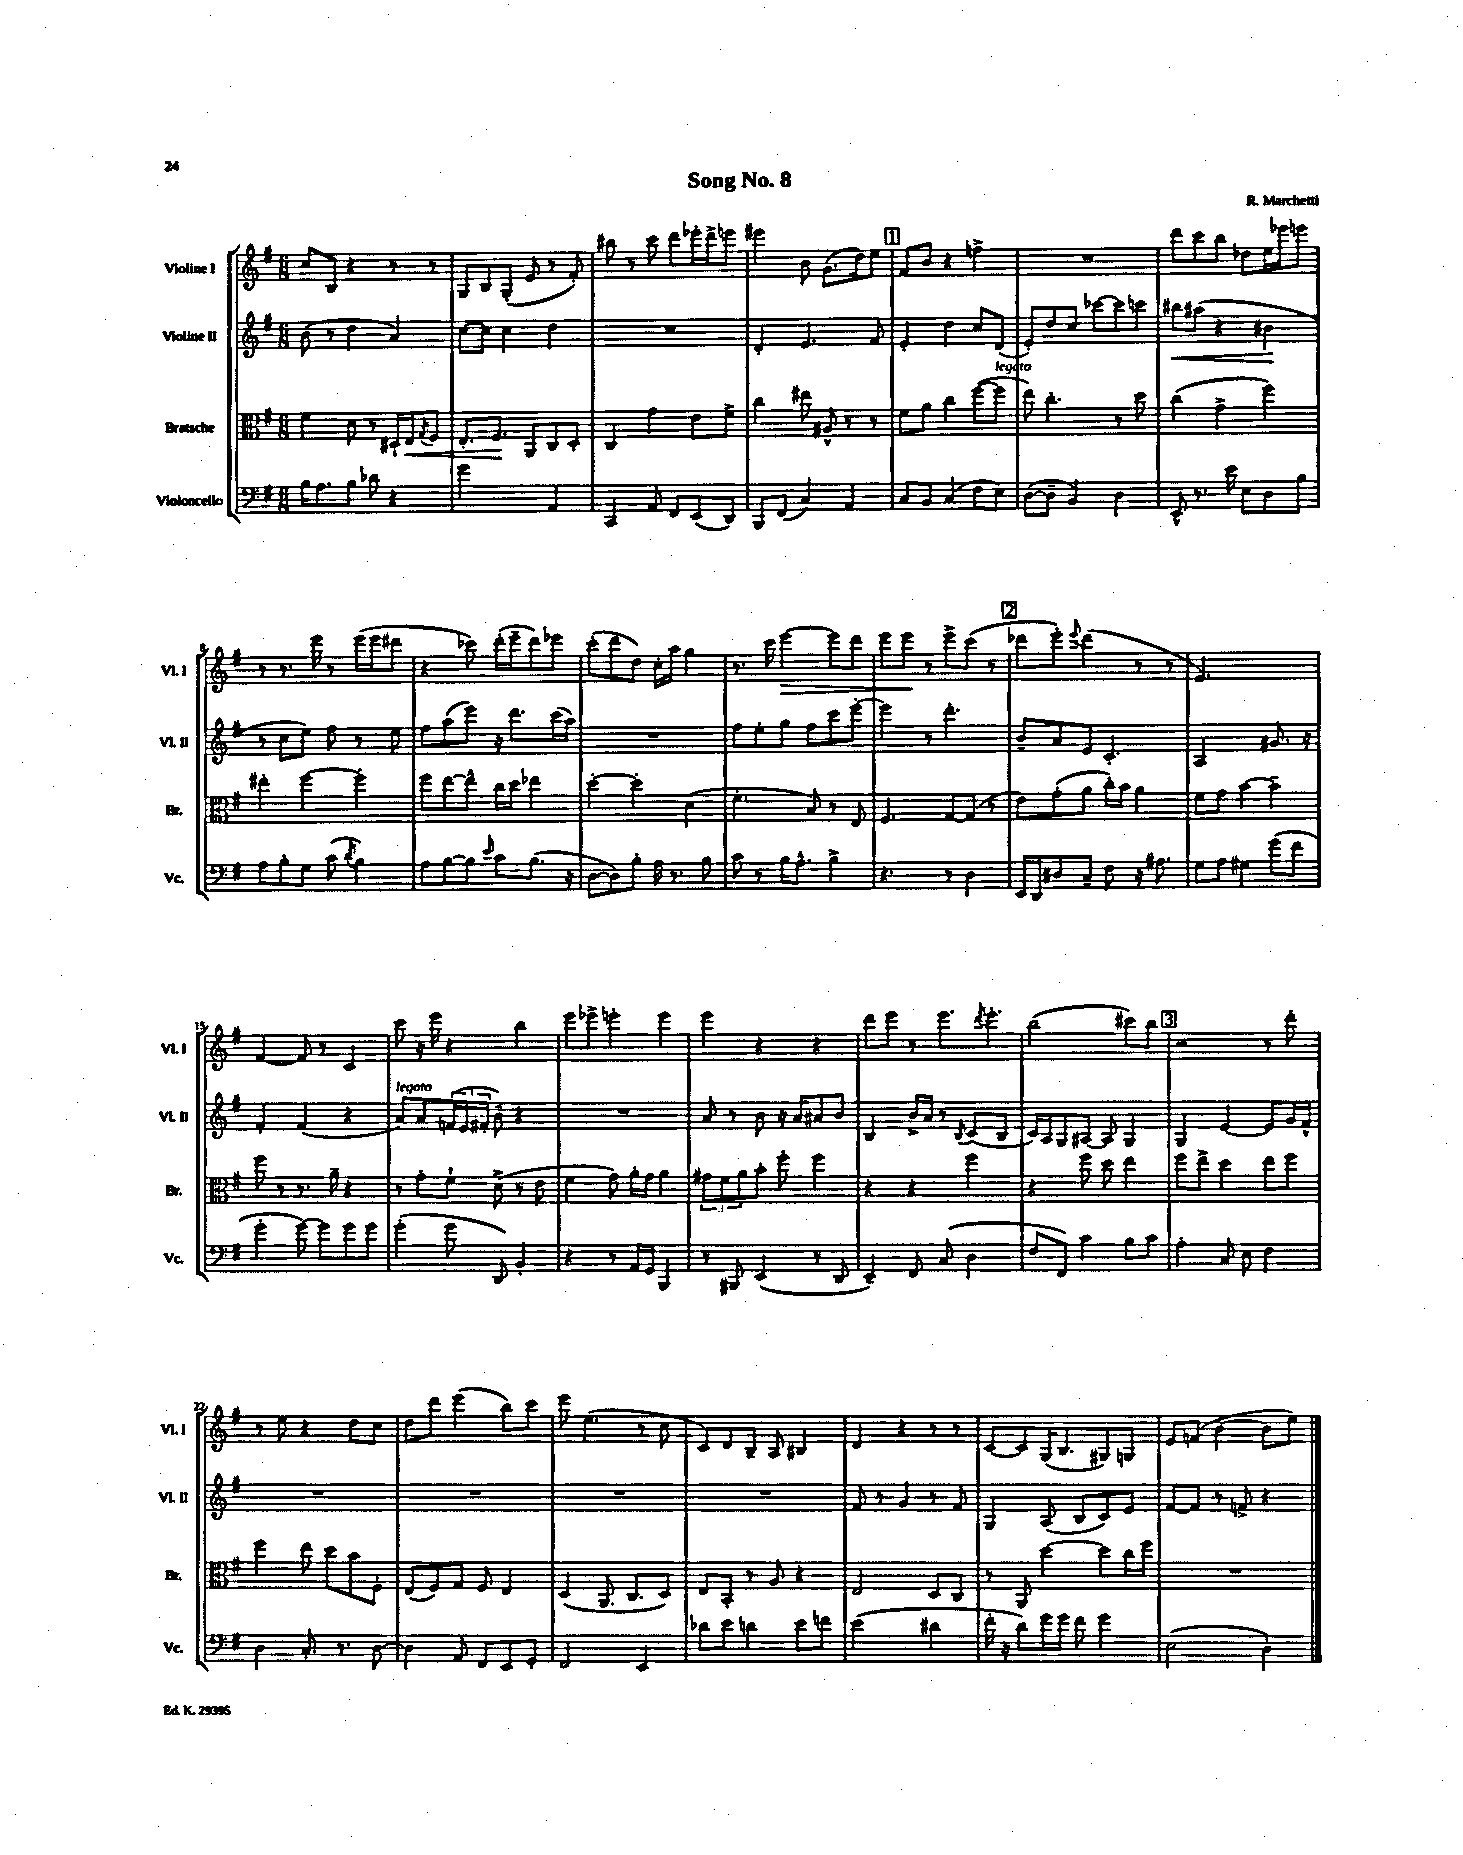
\header { title = "Song No. 8" composer = "R. Marchetti" }
<<
\new StaffGroup <<
\new Staff = "s0" \with { instrumentName = "Violine I" shortInstrumentName = "Vl. I" } {
    \clef treble \key g \major \numericTimeSignature \time 6/8
    c''8 b8 r4 r8 r8 |
    g8 b8 g8-.( e'8 r8 fis'8-.) |
    bis''8 r8 c'''8 d'''8 ees'''16-. d'''16-> e'''8 |
    eis'''4 b'8 g'8.( d''16) e''8 |
    \mark \markup { \box "1" } fis'8 b'8 r4 f''4-> |
    R2. |
    d'''8 c'''8 b''8 des''8 e''16 ees'''16 e'''8 |
    r8 r8. e'''16 r8 e'''16( e'''16 dis'''8 |
    r4 ces'''8) d'''16-.( e'''16-- d'''8) ees'''8 |
    c'''8-.( d'''8 d''8) c''16-. a''16 g''4 |
    r8. c'''16 e'''4~\> e'''8 d'''8 |
    e'''8 e'''8\! r8 e'''8-> c'''8( r8 |
    \mark \markup { \box "2" } des'''8 e'''8-.) \appoggiatura { e'''8 } des'''4( r8 r8 |
    e'2.) |
    fis'4~ fis'8 r8 c'4 |
    c'''8 r16 e'''16 r4 b''4 |
    e'''8 ees'''8-> e'''4-. e'''4 |
    e'''4 r4 r4 |
    d'''8 e'''8 r8 e'''8. \acciaccatura { d'''8 } e'''8.-. |
    b''2( cis'''8) b''8 |
    \mark \markup { \box "3" } r2 r8 d'''8-. |
    r8 e''8 r4 d''8 c''8 |
    d''8 d'''8 e'''4( b''8) c'''8 |
    e'''8 e''4.( r8 c''8 |
    c'8) d'8 b8-- a8 bis4 |
    d'4 r4 r8 r8 |
    c'8~ c'8 g16( b8. gis8) g8 |
    e'8 f'8( b'4~ b'8 e''8) \bar "|." |
}
\new Staff = "s1" \with { instrumentName = "Violine II" shortInstrumentName = "Vl. II" } {
    \clef treble \key g \major \numericTimeSignature \time 6/8
    b'8( r8 d''4 a'4) |
    c''8~ c''8 c''4 d''4 |
    R2. |
    d'4-. e'4. fis'8 |
    \mark \markup { \box "1" } e'4-. d''4 c''8 d'8( |
    e'8-.) d''8 c''8 ces'''8~ ces'''8 c'''8 |
    bis''8\< ais''8( r4 bis'4\! |
    r8 c''8 e''8) fis''8 r8 e''8 |
    fis''8 a''8( e'''8) r16 d'''8. c'''16( a''16) |
    R2. |
    fis''8 e''8-. g''8 fis''8 c'''8 e'''8~-. |
    e'''4 r8 d'''4.-. |
    \mark \markup { \box "2" } b'8-- a'8 e'8 c'4.-. |
    a2 gis'8. r16 |
    fis'4-. fis'4( r4 |
    a'8^\markup { \italic "legato" }) a'8 \tuplet 3/2 { f'16( e'16 fis'16-. } b'8--) r4 |
    R2. |
    a'8 r8 b'8 r16 a'16 ais'8 b'8 |
    b4 b'16-> a'16 r8 \acciaccatura { b8 } c'8( b8 |
    c'16) a16 g8 ais8~ ais8 g4 |
    \mark \markup { \box "3" } g4 e'4~ e'8 g'16 fis'16-^ |
    R2. |
    R2. |
    R2. |
    R2. |
    fis'8 r8 g'4 r8 fis'8 |
    g4 a8( b8 c'8) e'8 |
    fis'8~ fis'8 r8 f'8-> r4 \bar "|." |
}
\new Staff = "s2" \with { instrumentName = "Bratsche" shortInstrumentName = "Br." } {
    \clef alto \key g \major \numericTimeSignature \time 6/8
    fis'4 d'8 r8 dis16-! e16\< \acciaccatura { g8 } fis8 |
    e8.-. fis8.\! a,8 c8 d8-. |
    c4 g'4 e'8 fis'8-> |
    c''4 eis''8 ais8-^ r8 r8 |
    \mark \markup { \box "1" } fis'8 a'8 c''4 fis''8~( fis''8^\markup { \italic "legato" } |
    e''8) c''4.-. r8 d''8 |
    c''4( g'4-> fis''4) |
    eis''4-. fis''4~ fis''4-. |
    fis''8 e''8~ e''8-^ c''16 d''16 ees''4 |
    d''4~-. d''4-. d'4( |
    fis'4.-. b8) r8 e8 |
    fis4. g8~ g8( r8 |
    \mark \markup { \box "2" } e'8) g'8-.( a'8 c''16-.) b'16 a'4 |
    fis'8 g'8 b'4~ b'4-- |
    fis''8 r8 r8. a'16-- r4 |
    r8 g'8-. fis'8-! d'8->( r8 e'8 |
    fis'4 g'8) a'16-. g'16 a'4 |
    \tuplet 3/2 { gis'8 fis'8 a'8 } b'8-. fis''8-. fis''4 |
    r4 r4 fis''4 |
    r4 fis''8 d''8 e''4 |
    \mark \markup { \box "3" } fis''8 e''8-> d''4 e''8 fis''8 |
    fis''4 e''8 d''8 b'8 fis8-. |
    e8( fis8) g8 fis8 e4 |
    d4( a,8. c8. d8) |
    e8 b,8-. r8 a8 r4 |
    e2 d8 c8 |
    r8 a,8 d''4~ d''8 c''16 fis''16 |
    R2. \bar "|." |
}
\new Staff = "s3" \with { instrumentName = "Violoncello" shortInstrumentName = "Vc." } {
    \clef bass \key g \major \numericTimeSignature \time 6/8
    b16 a8. b8 des'8 r4 |
    g'2 a,4 |
    c,4 a,8 fis,8 e,8( d,8) |
    b,,8 fis,8( c4) a,4 |
    \mark \markup { \box "1" } c8 b,8 c4( fis8 e8) |
    d8~( d8-- b,4) d4 |
    e,8-^ r8. e'16 e8 d8 b8 |
    a8 b8-. g8 c'8( \acciaccatura { d'8 } b4) |
    a8 b8~ b8 \grace { e'16 } c'8 b8.( r16 |
    d8~ d8) b8-. a16 r8. b8 |
    c'8 r8 b16 a8.-^ b4-> |
    r4. r8 d4 |
    \mark \markup { \box "2" } e,16 d,16 dis8 c8-- fis8 r16 ais8. |
    g8 a8 gis4 g'8( fis'8 |
    g'4-. g'8~) g'8 g'8 g'8 |
    g'4-.( g'8 d,8) b,4-. |
    r4 r8 a,16 g,16 b,,4 |
    r8 bis,,8 e,4( r8 d,8 |
    e,4--) fis,8 c8( d4 |
    fis8 fis,8) c'4 b8 c'8 |
    \mark \markup { \box "3" } a4-. c8 e8 fis4 |
    d4 c8.-. r8. d8~ |
    d4 a,8 fis,8 e,8 g,8-. |
    fis,2 e,4 |
    des'8 e'8 d'4 e'8 f'8 |
    e'2( dis'4 |
    fis'16-. r16 d'8) g'16 g'16 fis'8 g'4 |
    e2( d4-.) \bar "|." |
}
>>
>>
